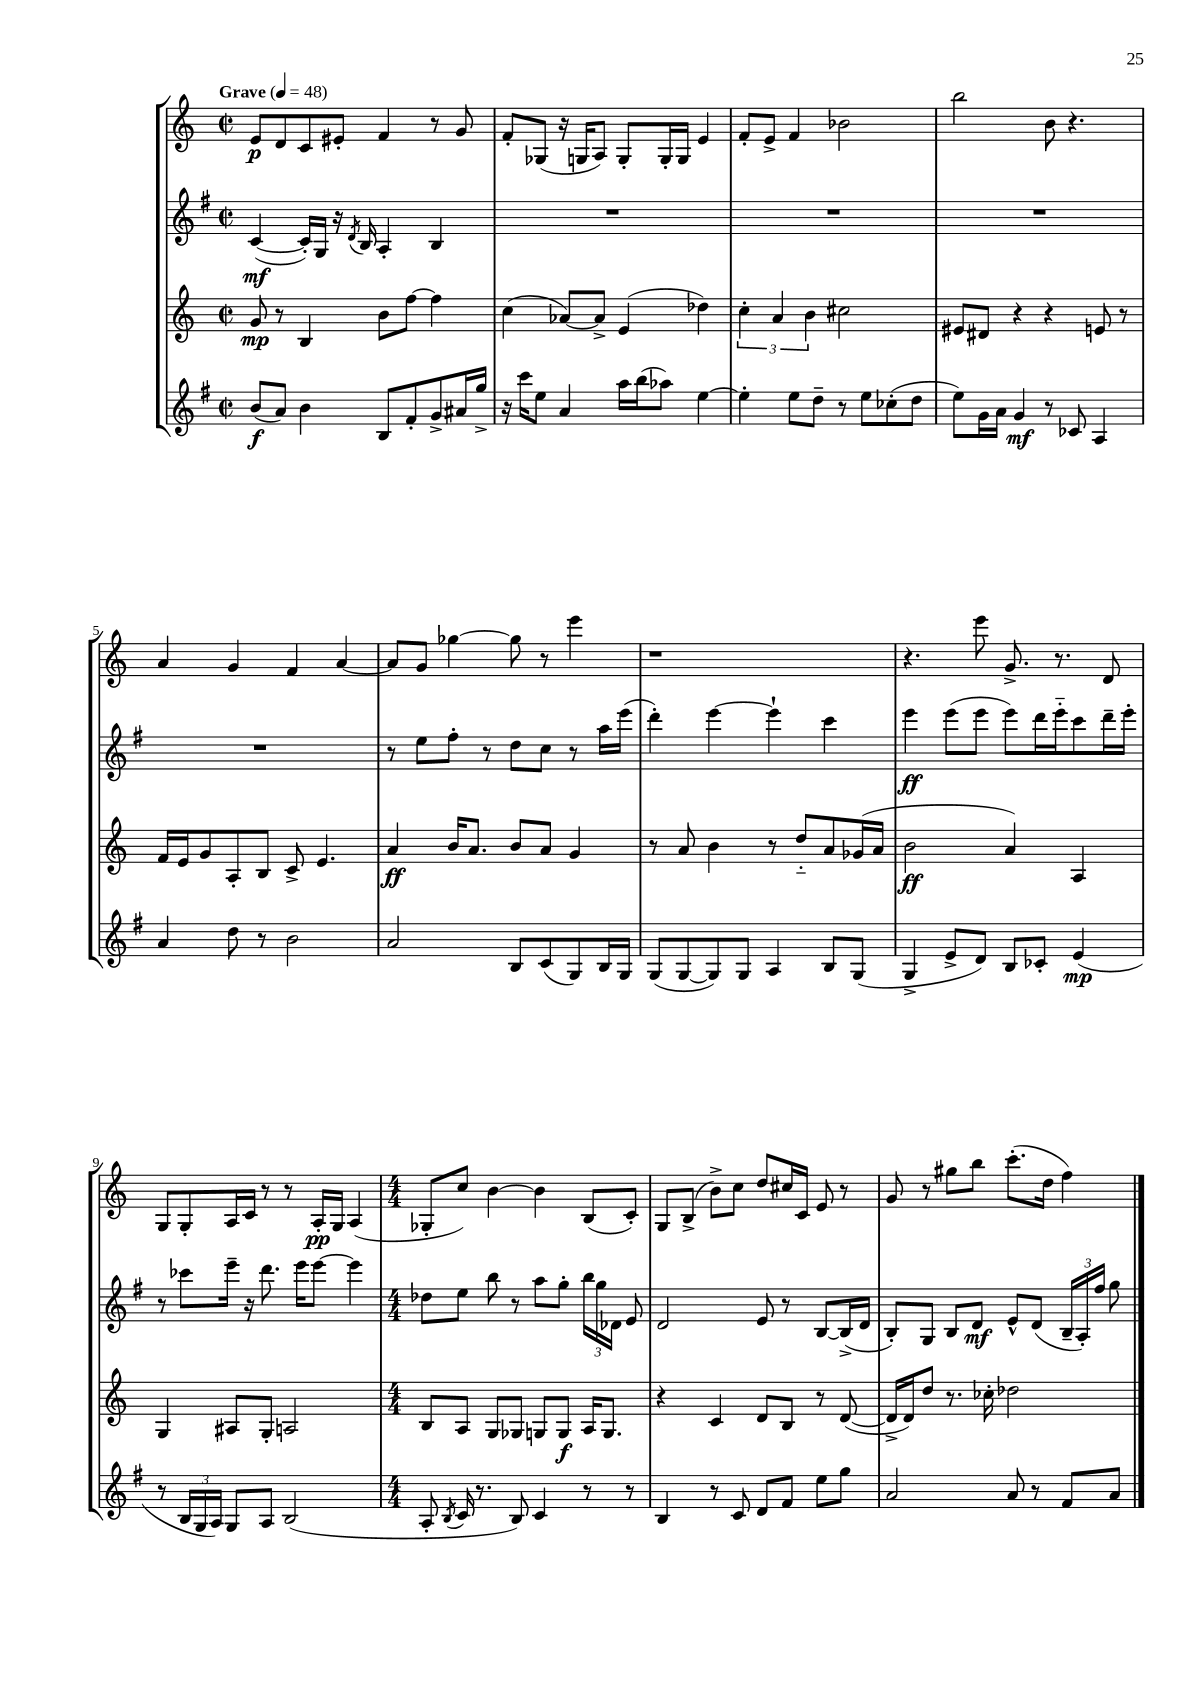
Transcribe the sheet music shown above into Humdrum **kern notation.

**kern	**kern	**kern	**kern
*staff4	*staff3	*staff2	*staff1
*clefG2	*clefG2	*clefG2	*clefG2
*k[f#]	*k[]	*k[f#]	*k[]
*M2/2	*M2/2	*M2/2	*M2/2
*met(c|)	*met(c|)	*met(c|)	*met(c|)
*MM48	*MM48	*MM48	*MM48
(8b/L	8g/	([4c/	8e/L
8a/J)	8r	.	8d/
4b\	4B/	16c'/]LL)	8c/
.	.	16G/JJ	.
.	.	16r	8e#'/J
.	.	8qd/	.
.	.	16B/	.
8B/L	8b\L	4A'/	4f/
8f#'/	[8ff\J	.	.
8g^/	4ff\]	4B/	8r
16a#/L	.	.	8g/
16gg^/JJ	.	.	.
=	=	=	=
16r	(4cc\	1r	8f'/L
16ccc\LK	.	.	.
8ee\J	.	.	(8G-/J
4a/	[8a-/L)	.	16r
.	.	.	16G/LK
.	8a-^/]J	.	8A/J)
16aa\LL	(4e/	.	8G'/L
(16bb\J	.	.	.
8aa-\J)	.	.	16G'/L
.	.	.	16G/JJ
[4ee\	4dd-\)	.	4e/
=	=	=	=
4ee'\]	6cc'\	1r	8f'/L
.	.	.	8e^/J
.	6a/	.	.
8ee\L	.	.	4f/
.	6b\	.	.
8dd~\J	.	.	.
8r	2cc#\	.	2b-\
8ee\L	.	.	.
(8cc-'\	.	.	.
8dd\J	.	.	.
=	=	=	=
8ee\L)	8e#/L	1r	2bb\
16g\L	8d#/J	.	.
16a\JJ	.	.	.
4g/	4r	.	.
8r	4r	.	8b\
8c-/	.	.	4.r
4A/	8e/	.	.
.	8r	.	.
=	=	=	=
4a/	16f/LL	1r	4a/
.	16e/J	.	.
.	8g/	.	.
8dd\	8A'/	.	4g/
8r	8B/J	.	.
2b\	8c^/	.	4f/
.	4.e/	.	.
.	.	.	[4a/
=	=	=	=
2a/	4a/	8r	8a/]L
.	.	8ee\L	8g/J
.	16b/LK	8ff#'\J	[4gg-\
.	8.a/J	.	.
.	.	8r	.
8B/L	8b/L	8dd\L	8gg-\]
(8c/	8a/J	8cc\J	8r
8G/)	4g/	8r	4eee\
16B/L	.	16aa\LL	.
16G/JJ	.	(16eee\JJ	.
=	=	=	=
(8G/L	8r	4ddd'\)	1r
[8G/	8a/	.	.
8G/])	4b\	[4eee\	.
8G/J	.	.	.
4A/	8r	4eee`\]	.
.	8dd'~/L	.	.
8B/L	8a/	4ccc\	.
(8G/J	(16g-/L	.	.
.	16a/JJ	.	.
=	=	=	=
4G^/	2b\	4eee\	4.r
8e^/L	.	(8eee\L	.
8d/J)	.	8eee\J	8eee\
8B/L	4a/)	8eee\L)	8.g^/
8c-'/J	.	16ddd\L	.
.	.	16eee'~\J	8.r
(4e/	4A/	8ccc\	.
.	.	16ddd~\L	8d/
.	.	16eee'\JJ	.
=	=	=	=
8r	4G/	8r	8G/L
24B/LL	.	8ccc-\L	8G'/
24G/	.	.	.
24A/JJ)	.	.	.
8G/L	8A#/L	16eee~\Jk	16A/L
.	.	16r	16c/JJ
8A/J	8G'/J	8.ddd\	8r
(2B/	2A/	.	8r
.	.	16eee\LK	.
.	.	[8eee\J	16A'/LL
.	.	.	16G/JJ
.	.	4eee\]	(4A/
=	=	=	=
*M4/4	*M4/4	*M4/4	*M4/4
8A'/	8B/L	8dd-\L	8G-'/L
8qB/	.	.	.
16c/	8A/J	8ee\J	8cc/J)
8.r	.	.	.
.	8G/L	8bb\	[4b\
8B/)	8G-/J	8r	.
4c/	8G/L	8aa\L	4b\]
.	8G/J	8gg'\J	.
8r	16A/LK	24bb\LL	(8B/L
.	.	24gg\	.
.	8.G/J	.	.
.	.	24d-\JJ	.
8r	.	8e/	8c'/J)
=	=	=	=
4B/	4r	2d/	8G/L
.	.	.	(8B^/J
8r	4c/	.	8b^\L)
8c/	.	.	8cc\J
8d/L	8d/L	8e/	8dd/L
8f#/J	8B/J	8r	16cc#/L
.	.	.	16c/JJ
8ee\L	8r	[8B/L	8e/
8gg\J	([8d/	(16B^/]L	8r
.	.	16d/JJ	.
=	=	=	=
2a/	16d^/]LL	8B'/L)	8g/
.	16d/J)	.	.
.	8dd/J	8G/J	8r
.	8.r	8B/L	8gg#\L
.	.	8d/J	8bb\J
.	16cc-'\	.	.
8a/	2dd-\	8e^^/L	(8.ccc'\L
8r	.	(8d/J	.
.	.	.	16dd\Jk
8f#/L	.	24B~/LL	4ff\)
.	.	24A'/)	.
.	.	24ff#/JJ	.
8a/J	.	8gg\	.
==	==	==	==
*-	*-	*-	*-
